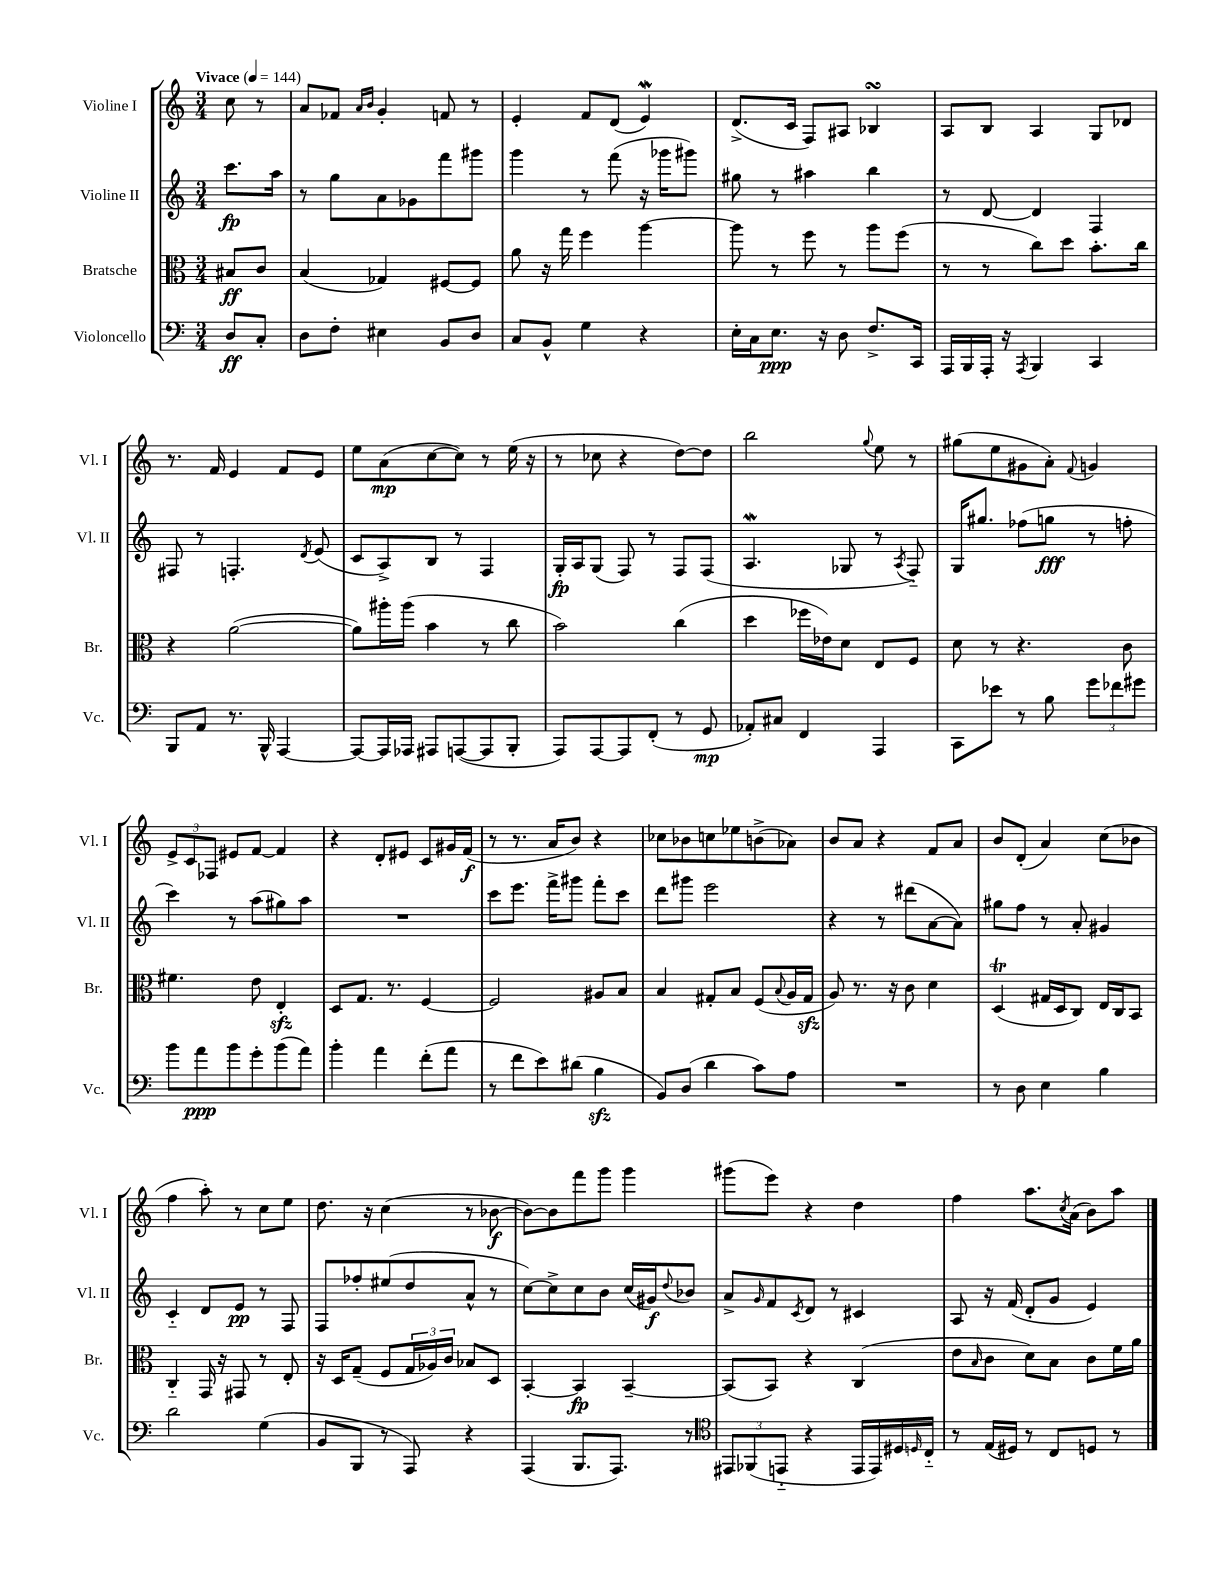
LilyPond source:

<<
\new StaffGroup <<
\new Staff = "s0" \with { instrumentName = "Violine I" shortInstrumentName = "Vl. I" } {
    \clef treble \key c \major \numericTimeSignature \time 3/4 \partial 4 \tempo "Vivace" 4 = 144
    c''8 r8 |
    a'8 fes'8 \grace { a'16 b'16 } g'4-. f'8 r8 |
    e'4-. f'8 d'8( e'4\mordent) |
    d'8.->( c'16 f8) ais8 bes4\turn |
    a8 b8 a4 g8 des'8 |
    r8. f'16 e'4 f'8 e'8 |
    e''8 a'8\mp( c''8~ c''8) r8 e''16( r16 |
    r8 ces''8 r4 d''8~) d''8 |
    b''2 \appoggiatura { g''8 } e''8 r8 |
    gis''8( e''8 gis'8 a'8-.) \appoggiatura { f'8 } g'4 |
    \tuplet 3/2 { e'8-> c'8 fes8 } eis'8 f'8~ f'4 |
    r4 d'8-. eis'8 c'8 gis'16 f'16\f( |
    r8 r8. a'16 b'8) r4 |
    ces''8 bes'8 c''8 ees''8 b'8->( aes'8) |
    b'8 a'8 r4 f'8 a'8 |
    b'8 d'8-.( a'4) c''8( bes'8 |
    f''4 a''8-.) r8 c''8 e''8 |
    d''8. r16 c''4( r8 bes'8~\f |
    bes'8~) bes'8 f'''8 g'''8 g'''4 |
    gis'''8( e'''8) r4 d''4 |
    f''4 a''8. \acciaccatura { c''8 } a'16( b'8) a''8 \bar "|." |
}
\new Staff = "s1" \with { instrumentName = "Violine II" shortInstrumentName = "Vl. II" } {
    \clef treble \key c \major \numericTimeSignature \time 3/4 \partial 4
    c'''8.\fp a''16 |
    r8 g''8 a'8 ges'8 f'''8 gis'''8 |
    g'''4 r8 f'''8( r16 ges'''16 gis'''8) |
    gis''8 r8 ais''4 b''4 |
    r8 d'8~ d'4 f4 |
    fis8 r8 f4.-. \acciaccatura { d'8 } e'8( |
    c'8 a8->) b8 r8 f4 |
    g16-.\fp a16 g8( f8) r8 f8 f8( |
    a4.\mordent ges8 r8 \acciaccatura { a8 } f8-_) |
    g16 gis''8. fes''8( g''8\fff r8 f''8-. |
    c'''4) r8 a''8( gis''8) a''8 |
    R2. |
    c'''8 e'''8. f'''16-> gis'''8 f'''8-. c'''8 |
    d'''8 gis'''8 e'''2 |
    r4 r8 dis'''8( a'8~ a'8) |
    gis''8 f''8 r8 a'8-. gis'4 |
    c'4-_ d'8 e'8\pp r8 f8 |
    f8 fes''8-. eis''8( d''8 a'8-^ r8 |
    c''8~) c''8-> c''8 b'8 c''16( gis'16\f) \appoggiatura { d''8 } bes'8 |
    a'8-> \grace { g'16 } f'8 \acciaccatura { c'8 } d'8 r8 cis'4 |
    a8 r16 f'16( d'8-. g'8 e'4) \bar "|." |
}
\new Staff = "s2" \with { instrumentName = "Bratsche" shortInstrumentName = "Br." } {
    \clef alto \key c \major \numericTimeSignature \time 3/4 \partial 4
    bis8\ff c'8 |
    b4( ges4) fis8~ fis8 |
    a'8 r16 g''16 f''4 a''4~ |
    a''8 r8 f''8 r8 a''8 f''8( |
    r8 r8 c''8) d''8 b'8.-. c''16 |
    r4 a'2~( |
    a'8) ais''16-. ais''16( b'4 r8 c''8 |
    b'2) c''4( |
    d''4 fes''16 ees'16) d'8 e8 f8 |
    d'8 r8 r4. c'8 |
    fis'4. e'8 e4-.\sfz |
    d8 g8. r8. f4~ |
    f2 ais8 b8 |
    b4 gis8-. b8 f8( \appoggiatura { b8 } a16 gis16\sfz |
    a8) r8. r16 c'8 d'4 |
    d4\trill( gis16 d16 c8) e16 c16 b,8 |
    c4-_ g,16 r16 gis,8 r8 e8-. |
    r16 d16 g8--( f8 \tuplet 3/2 { g16 aes16) c'16 } bes8 d8 |
    b,4~-. b,4\fp b,4~-- |
    b,8( b,8) r4 c4( |
    e'8 \grace { b16 } c'8 d'8) b8 c'8 f'16 a'16 \bar "|." |
}
\new Staff = "s3" \with { instrumentName = "Violoncello" shortInstrumentName = "Vc." } {
    \clef bass \key c \major \numericTimeSignature \time 3/4 \partial 4
    d8\ff c8-. |
    d8 f8-. eis4 b,8 d8 |
    c8 b,8-^ g4 r4 |
    e16-. c16 e8.\ppp r16 d8 f8.-> c,16 |
    a,,16 b,,16 a,,16-. r16 \acciaccatura { a,,8 } b,,4 c,4 |
    b,,8 a,8 r8. b,,16-^ a,,4~ |
    a,,8~ a,,16 aes,,16 ais,,8 a,,8~( a,,8 b,,8-. |
    a,,8) a,,8~ a,,8 f,8-.( r8 g,8\mp |
    aes,8-.) cis8 f,4 a,,4 |
    c,8 ees'8 r8 b8 \tuplet 3/2 { g'8 fes'8 gis'8 } |
    b'8 a'8\ppp b'8 g'8-. b'8( a'8) |
    b'4-. a'4 f'8-.( a'8 |
    r8 f'8 e'8) dis'8( b4\sfz |
    b,8) d8( d'4 c'8) a8 |
    R2. |
    r8 d8 e4 b4 |
    d'2 g4( |
    b,8 b,,8 r8 a,,8) r4 |
    a,,4( b,,8. a,,8.) r8 |
    \clef tenor \tuplet 3/2 { eis,8 fes,8( e,8-_ } r4 e,16 e,16) dis16 \grace { d16 } c16-_ |
    r8 e16( dis16) r8 c8 d8 r8 \bar "|." |
}
>>
>>
\layout { \context { \Score \remove "Bar_number_engraver" } }
